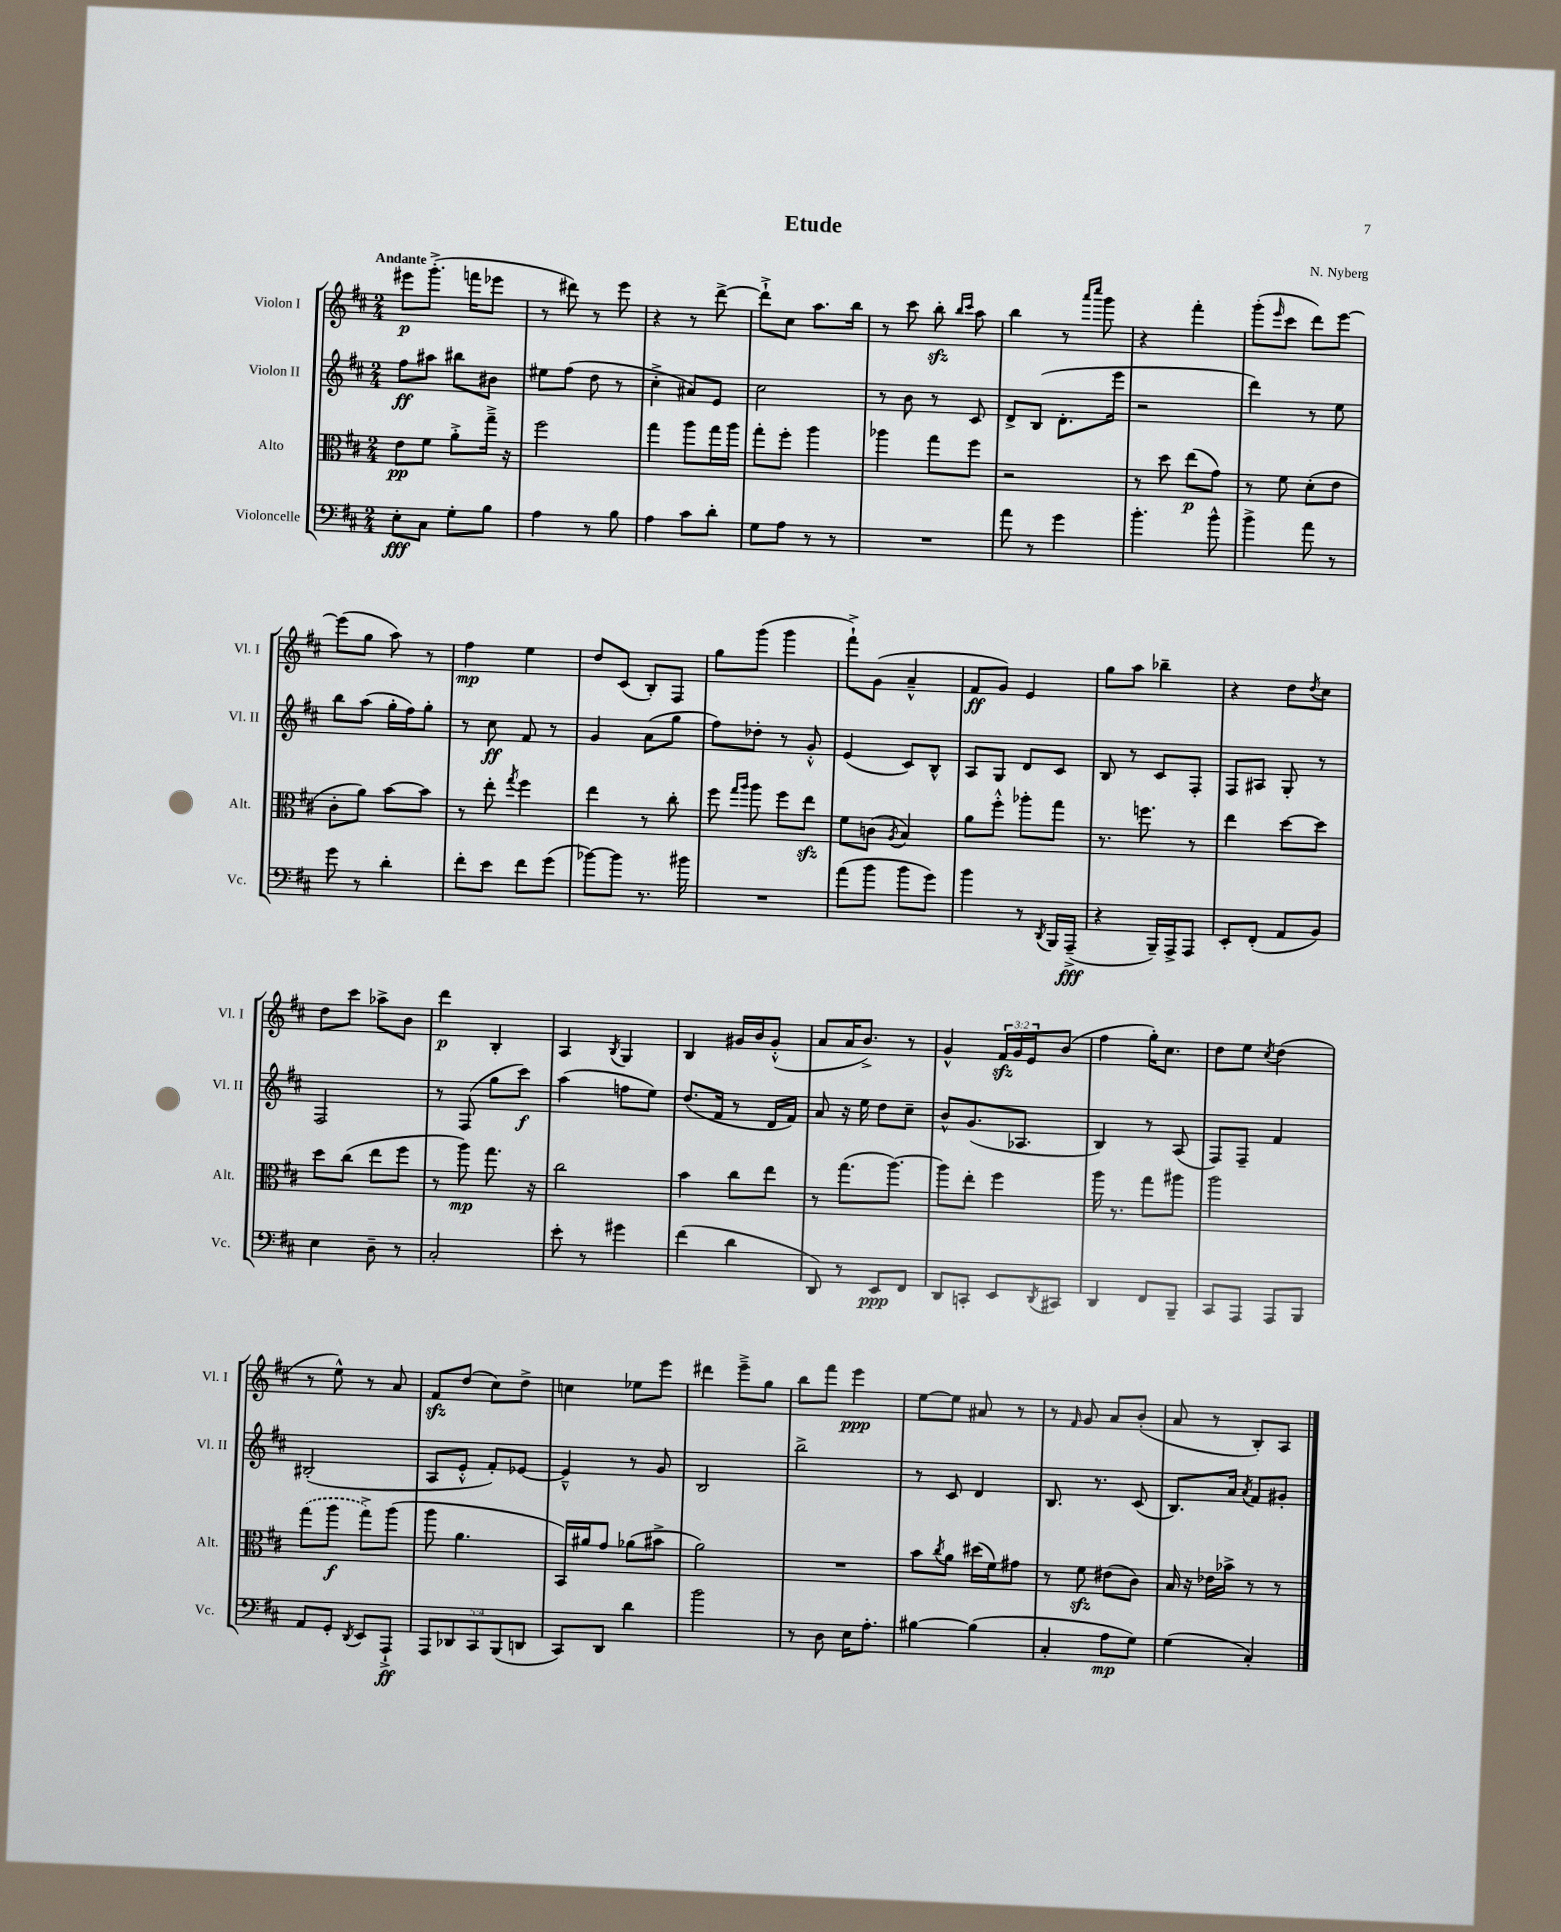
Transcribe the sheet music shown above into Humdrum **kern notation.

**kern	**kern	**kern	**kern
*staff4	*staff3	*staff2	*staff1
*clefF4	*clefC3	*clefG2	*clefG2
*k[f#c#]	*k[f#c#]	*k[f#c#]	*k[f#c#]
*M2/4	*M2/4	*M2/4	*M2/4
8E'	8e	8ff#	8eee#
8C#	8f#	8aa#	(8.ggg'^
8G'	8a'^	8bb#	.
.	.	.	16fff
8B	16gg~^	8b#	8eee-
.	16r	.	.
=	=	=	=
4A	2ff#	8ee#	8r
.	.	(8ff#	8ddd#)
8r	.	8dd	8r
8B	.	8r	8eee
=	=	=	=
4A	4gg	4cc#'^	4r
8c#	8aa	8a#)	8r
8d'	16gg	8e	[8ddd^
.	16aa	.	.
=	=	=	=
8G	8gg'	2cc#	8ddd`^]
8A	8ff#'	.	8cc#
8r	4aa	.	8.aa
8r	.	.	.
.	.	.	16bb
=	=	=	=
2r	4aa-	8r	8r
.	.	8b	8ccc#
.	8gg	8r	8bb'
.	.	.	16qqbb
.	.	.	16qqccc#
.	8ff#	8c#	8aa
=	=	=	=
8a	2r	8d^	4bb
8r	.	(8B	.
4g	.	8.d'	8r
.	.	.	16qqaaa
.	.	.	16qqcccc#
.	.	.	8ggg
.	.	16eee	.
=	=	=	=
4.b'	8r	2r	4r
.	8dd	.	.
.	(8ee	.	4fff#'
8b^^	8g)	.	.
=	=	=	=
4b^	8r	4ddd)	(8ggg'
.	.	.	16qqeee
.	8f#	.	8ccc#
8a	(8d'	8r	8ddd)
8r	8e	8ee	[8eee
=	=	=	=
8g	8c#'	8bb	(8eee]
8r	8a)	(8aa	8gg
4d'	[8b	16gg'	8aa)
.	.	16ff#)	.
.	8b]	8gg'	8r
=	=	=	=
8f#'	8r	8r	4ff#
8e	8ee'	8cc#	.
.	8qgg	.	.
8f#	4ff#	8f#	4ee
(8g	.	8r	.
=	=	=	=
[8b-)	4ee	4g	8dd
8b-]	.	.	(8c#
8.r	8r	(8a	8B')
.	8cc#'	8gg	8F#
16b#	.	.	.
=	=	=	=
2r	8ff#	8ff#)	8gg
.	16qqgg	.	.
.	16qqaa	.	.
.	8aa	8dd-'	(8ggg
.	8ff#	8r	4ggg
.	8ee	8g'^^	.
=	=	=	=
(8a	8f#	(4e	8fff#`^)
8b	(8c	.	(8g
.	8qA	.	.
8b	4B)	8c#)	4a~^^
8g)	.	8B^^	.
=	=	=	=
4b	8a	8A	8f#
.	8ff#'^^	8G	8g)
8r	8aa-'	8d	4e
8qDD	.	.	.
16BBB	8gg	8c#	.
(16AAA~^	.	.	.
=	=	=	=
4r	8.r	8B	8gg
.	.	8r	8aa
.	8.ff	.	.
16BBB~)	.	8c#	4bb-~
16AAA^	.	.	.
8AAA	8r	8F#'	.
=	=	=	=
8EE'	4ee	8F#	4r
(8FF#'	.	8A#	.
8AA	[8dd	8G'	8dd
.	.	.	8qdd
8BB)	8dd]	8r	8cc#
=	=	=	=
4E	8dd	2F#	8dd
.	(8cc#	.	8ccc#
8D~	8ee	.	8aa-^
8r	8ff#	.	8b
=	=	=	=
2C#'	8r	8r	4ddd
.	8aa)	(8F#	.
.	8.gg	8gg	4B'
.	.	8ccc#)	.
.	16r	.	.
=	=	=	=
8e'	2cc#	(4aa	4A
8r	.	.	.
.	.	.	8qB
4g#	.	8ff	4G
.	.	8ee)	.
=	=	=	=
(4f#	4b	(8.dd	4B
.	.	16f#	.
4d	8cc#	8r	16g#
.	.	.	16b
.	8ee	16d	(8g#'^^
.	.	16f#)	.
=	=	=	=
8DD)	8r	8a	8a
8r	(8.gg	16r	16a
.	.	16ee	8.b^)
8EE	.	8dd	.
.	[8.aa)	.	.
8FF#	.	8cc#~	8r
=	=	=	=
8DD	8aa]	8b^^	4g^^
8CC'	8ee'	(8.g	.
8EE	4ff#	.	24f#
.	.	.	24g
.	.	8.A-	.
.	.	.	24e
8qDD	.	.	.
8CC#	.	.	(8b
=	=	=	=
4DD	16aa	4B)	4ff#
.	8.r	.	.
8FF#	8gg	8r	16gg')
.	.	.	8.cc#
8BBB~	8aa#	(8A	.
=	=	=	=
8CC#	2aa	8F#)	8dd
8AAA	.	8F#~	8ee
.	.	.	8qcc#
8AAA	.	4f#	(4dd
8BBB	.	.	.
=	=	=	=
8AA	(8gg	(2B#'	8r
8GG'	8aa	.	8ee^^)
8qDD	.	.	.
8EE	8gg^)	.	8r
8AAA`^	(8aa	.	8a
=	=	=	=
10AAA	8aa	8A	8f#
10DD-	.	.	.
.	4.a	8e'^^	(8dd
10CC#	.	.	.
.	.	8f#')	8cc#)
(10BBB	.	.	.
.	.	[8e-	8dd^
10DD	.	.	.
=	=	=	=
8CC#)	16BB)	4e-~^^]	4cc
.	16a#	.	.
8DD	8g	.	.
4d	(8a-	8r	8ee-
.	8b#^	8g	8eee
=	=	=	=
2b	2a)	2B	4ddd#
.	.	.	8eee~^
.	.	.	8gg
=	=	=	=
8r	2r	2bb^	8bb
8D	.	.	8fff#
16E	.	.	4eee
8.A'	.	.	.
=	=	=	=
[4B#	8b	8r	[8ee
.	8qcc#	.	.
.	8a	8c#	8ee]
(4B#]	(16dd#	4d	8a#
.	16f#)	.	.
.	8g#	.	8r
=	=	=	=
4C#'	8r	8.B	8r
.	.	.	16qqf#
.	8f#	.	8g
.	.	8.r	.
8A	(8e#	.	8a
8G)	8c#)	(8c#	(8b'
=	=	=	=
(4G	16B	8.B)	8a
.	16r	.	.
.	16e-	.	8r
.	16b-^	16a	.
.	.	8qa	.
4C#')	8r	8f#	8B')
.	8r	8g#'	8A
==	==	==	==
*-	*-	*-	*-
